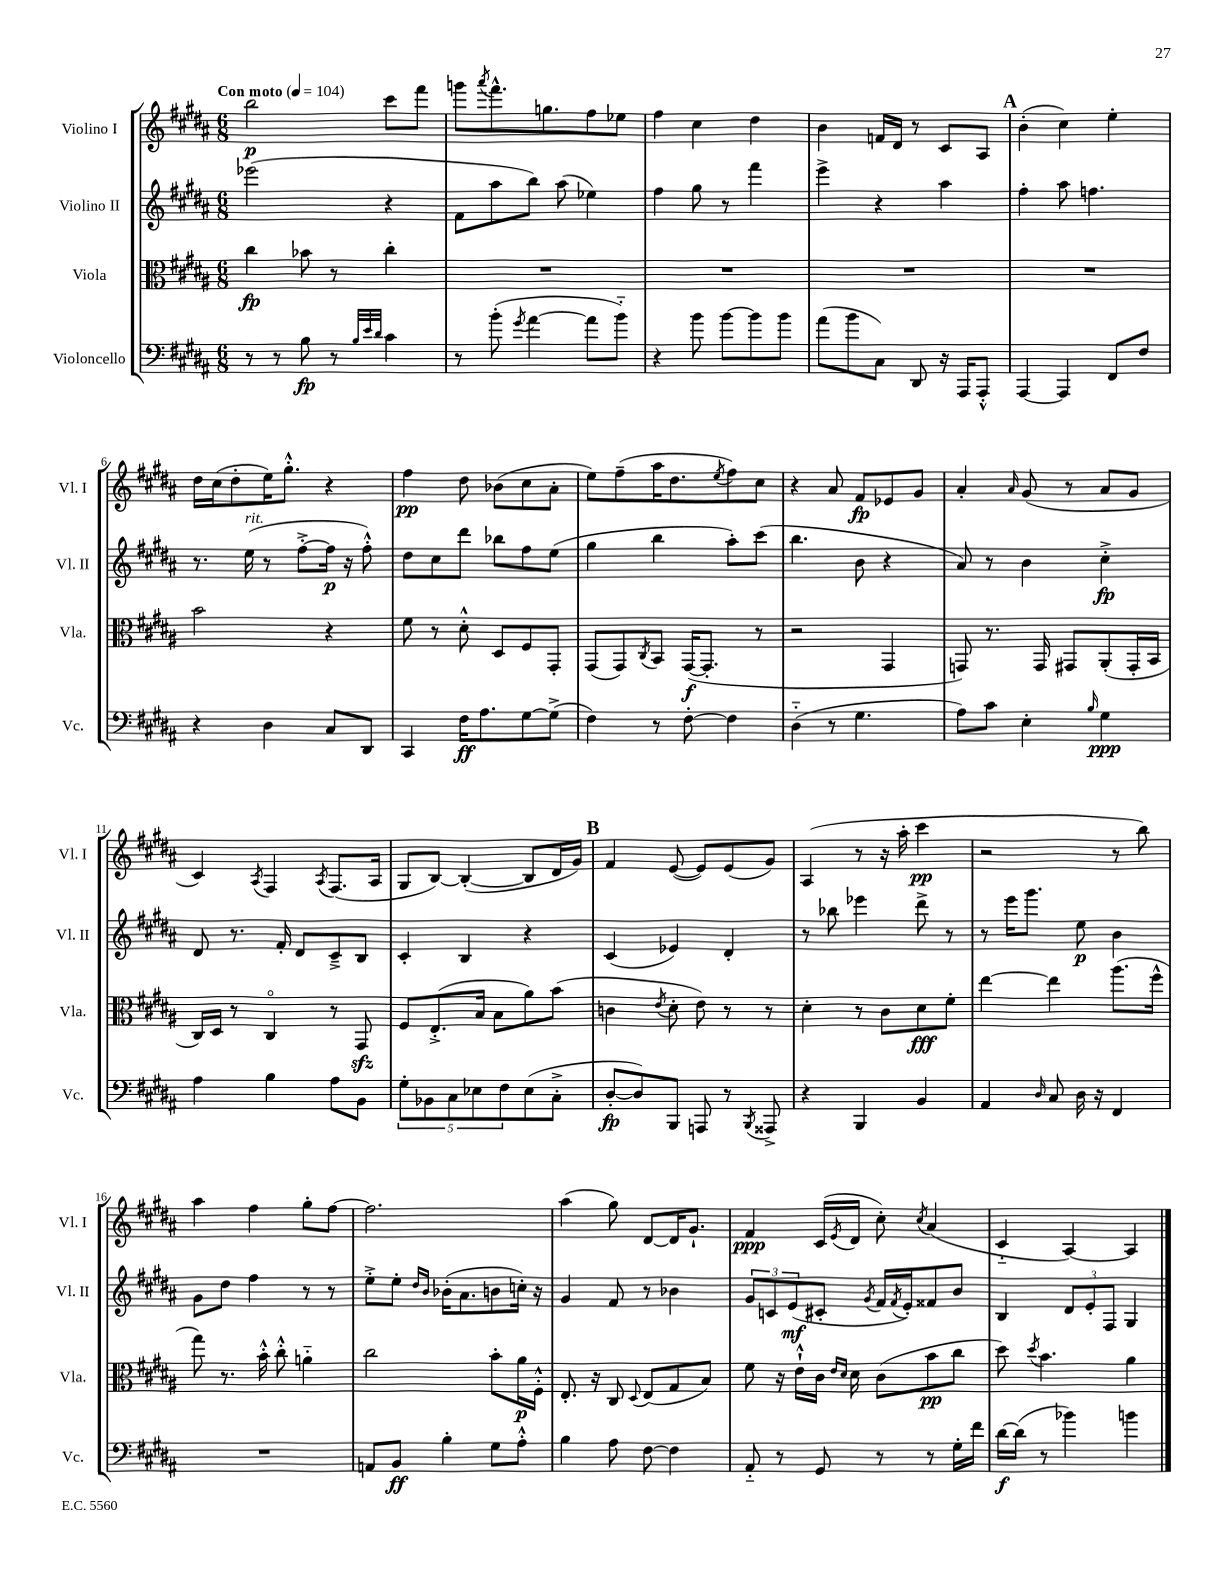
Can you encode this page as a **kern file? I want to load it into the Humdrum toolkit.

**kern	**dynam	**kern	**dynam	**kern	**dynam	**kern	**dynam
*part4	*part4	*part3	*part3	*part2	*part2	*part1	*part1
*staff4	*staff4	*staff3	*staff3	*staff2	*staff2	*staff1	*staff1
*I"Violoncello	*	*I"Viola	*	*I"Violino II	*	*I"Violino I	*
*I'Vc.	*	*I'Vla.	*	*I'Vl. II	*	*I'Vl. I	*
*clefF4	*	*clefC3	*	*clefG2	*	*clefG2	*
*k[f#c#g#d#a#]	*	*k[f#c#g#d#a#]	*	*k[f#c#g#d#a#]	*	*k[f#c#g#d#a#]	*
*M6/8	*	*M6/8	*	*M6/8	*	*M6/8	*
*MM104	*	*MM104	*	*MM104	*	*MM104	*
=1	=1	=1	=1	=1	=1	=1	=1
!	!	!	!	!	!	!LO:TX:a:B:t=Con moto	!
8r	.	4cc#\	fp	(2eee-X\	.	2bb\	p
8r	.	.	.	.	.	.	.
8B\	fp	8b-X\	.	.	.	.	.
8r	.	8r	.	.	.	.	.
32qqB/LLL	.	.	.	.	.	.	.
32qqe/	.	.	.	.	.	.	.
32qqd#/JJJ	.	.	.	.	.	.	.
4c#\	.	4cc#'\	.	4r	.	8ccc#\L	.
.	.	.	.	.	.	8fff#\J	.
=2	=2	=2	=2	=2	=2	=2	=2
8r	.	2.r	.	8f#\L	.	8gggn\L	.
.	.	.	.	.	.	8qaaa#/	.
(8b'\	.	.	.	8aa#\	.	8.fff#^^\	.
8qg#/	.	.	.	.	.	.	.
[4a#\	.	.	.	8bb\J)	.	.	.
.	.	.	.	.	.	8.ggn\	.
.	.	.	.	(8aa#\	.	.	.
8a#\L]	.	.	.	4ee-X\)	.	8ff#\	.
8b\J)	.	.	.	.	.	8ee-X\J	.
=3	=3	=3	=3	=3	=3	=3	=3
4r	.	2.r	.	4ff#\	.	4ff#\	.
8b\	.	.	.	8gg#\	.	4cc#\	.
[8b\L	.	.	.	8r	.	.	.
8b\]	.	.	.	4fff#\	.	4dd#\	.
8b\J	.	.	.	.	.	.	.
=4	=4	=4	=4	=4	=4	=4	=4
(8a#\L	.	2.r	.	4eee^\	.	4b\	.
8b\	.	.	.	.	.	.	.
8C#\J)	.	.	.	4r	.	16fn/LL	.
.	.	.	.	.	.	16d#/JJ	.
8DD#/	.	.	.	.	.	8r	.
16r	.	.	.	4aa#\	.	8c#/L	.
16AAA#/KL	.	.	.	.	.	.	.
8AAA#'^^/J	.	.	.	.	.	8A#/J	.
!!LO:REH:place=s1:t=A
=5	=5	=5	=5	=5	=5	=5	=5
[4AAA#/	.	2.r	.	4ff#'\	.	(4b'\	.
4AAA#/]	.	.	.	8aa#\	.	4cc#\)	.
.	.	.	.	4.ffn\	.	.	.
8FF#/L	.	.	.	.	.	4ee'\	.
8F#/J	.	.	.	.	.	.	.
!!LO:LB:g=z
=6	=6	=6	=6	=6	=6	=6	=6
4r	.	2b\	.	8.r	.	16dd#\LL	.
.	.	.	.	.	.	(16cc#\J	.
.	.	.	.	.	.	8dd#'\	.
!	!	!	!	!LO:TX:a:i:t=rit.	!	!	!
.	.	.	.	(16ee\	.	.	.
4D#\	.	.	.	8r	.	16ee\K)	.
.	.	.	.	.	.	8.gg#'^^\J	.
.	.	.	.	[8ff#'^\L	.	.	.
8C#/L	.	4r	.	16ff#\Jk]	p	4r	.
.	.	.	.	16r	.	.	.
8DD#/J	.	.	.	8ff#'^^\)	.	.	.
=7	=7	=7	=7	=7	=7	=7	=7
4CC#/	.	8f#\	.	8dd#\L	.	4ff#\	pp
.	.	8r	.	8cc#\	.	.	.
16F#\KL	ff	8d#'^^\	.	8ddd#\J	.	8dd#\	.
8.A#\	.	.	.	.	.	.	.
.	.	8D#/L	.	8bb-X\L	.	(8b-X\L	.
[8G#\	.	8F#/	.	8ff#\	.	8cc#\	.
(8G#^\J]	.	8GG#'/J	.	(8ee\J	.	8a#'\J	.
=8	=8	=8	=8	=8	=8	=8	=8
4F#\)	.	(8GG#/L	.	4gg#\	.	8ee\L)	.
.	.	8GG#/)	.	.	.	(8ff#~\	.
.	.	8qC#/	.	.	.	.	.
8r	.	8BB/J	.	4bb\	.	16aa#\K	.
.	.	.	.	.	.	8.dd#\	.
[8F#'\	.	([16GG#/KL	f	.	.	.	.
.	.	8.GG#'/J]	.	.	.	.	.
.	.	.	.	.	.	8qee/	.
4F#\]	.	.	.	8aa#'\L)	.	8ff#\)	.
.	.	8r	.	(8ccc#\J	.	8cc#\J	.
=9	=9	=9	=9	=9	=9	=9	=9
(4D#\	.	2r	.	4.bb\	.	4r	.
8r	.	.	.	.	.	8a#/	.
4.G#\	.	.	.	8b\	.	8f#/L	fp
.	.	4GG#/	.	4r	.	8e-X/	.
.	.	.	.	.	.	8g#/J	.
=10	=10	=10	=10	=10	=10	=10	=10
8A#\L)	.	8GGn/)	.	8a#/)	.	4a#'/	.
8c#\J	.	8.r	.	8r	.	.	.
.	.	.	.	.	.	16qqa#/	.
4E'\	.	.	.	4b\	.	(8g#/	.
.	.	16GG/	.	.	.	.	.
.	.	8GG#X/L	.	.	.	8r	.
16qqB/	.	.	.	.	.	.	.
4G#\	ppp	(8AA#'/	.	4cc#'^\	fp	8a#/L	.
.	.	16GG#'/L	.	.	.	8g#/J	.
.	.	16BB/JJ	.	.	.	.	.
!!LO:LB:g=z
=11	=11	=11	=11	=11	=11	=11	=11
4A#\	.	16C#/LL)	.	8d#/	.	4c#/)	.
.	.	16D#/JJ	.	.	.	.	.
.	.	8r	.	8.r	.	.	.
.	.	.	.	.	.	8qA#/	.
4B\	.	4C#/	.	.	.	4F#/	.
.	.	.	.	16f#'/	.	.	.
.	.	.	.	8d#/L	.	.	.
.	.	.	.	.	.	8qA#/	.
8A#\L	.	8r	.	8c#~^/	.	(8.F#/L	.
8BB\J	.	8GG#zz/	.	8B/J	.	.	.
.	.	.	.	.	.	16A#/Jk	.
=12	=12	=12	=12	=12	=12	=12	=12
10G#'\L	.	8F#/L	.	4c#'/	.	8G#/L	.
10BB-X\	.	.	.	.	.	.	.
.	.	(8.E'^/	.	.	.	[8B/J)	.
10C#\	.	.	.	.	.	.	.
.	.	.	.	4B/	.	(4B'/_	.
10E-X\	.	.	.	.	.	.	.
.	.	16B/Jk	.	.	.	.	.
.	.	8B\L	.	.	.	.	.
10F#\	.	.	.	.	.	.	.
(8E-\	.	8a#\)	.	4r	.	8B/L]	.
8C#'^\J	.	(8b\J	.	.	.	16d#/L	.
.	.	.	.	.	.	16g#/JJ)	.
!!LO:REH:place=s1:t=B
=13	=13	=13	=13	=13	=13	=13	=13
[8D#'/L	fp	4cn\	.	(4c#/	.	4f#/	.
8D#/])	.	.	.	.	.	.	.
.	.	8qe/	.	.	.	.	.
8BBB/J	.	8d#'\	.	4e-X/)	.	([8e/	.
8AAAn/	.	8e\)	.	.	.	8e/L])	.
8r	.	8r	.	4d#'/	.	(8e/	.
8qBBB/	.	.	.	.	.	.	.
8AAA##X^/	.	8r	.	.	.	8g#/J)	.
=14	=14	=14	=14	=14	=14	=14	=14
4r	.	4d#'\	.	8r	.	(4A#/	.
.	.	.	.	8bb-X\	.	.	.
4BBB/	.	8r	.	4eee-X\	.	8r	.
.	.	8c#\L	.	.	.	16r	.
.	.	.	.	.	.	16aa#'\	.
4BB/	.	8d#\	fff	8ddd#^\	.	4ccc#\	pp
.	.	8f#'\J	.	8r	.	.	.
=15	=15	=15	=15	=15	=15	=15	=15
4AA#/	.	[4ee\	.	8r	.	2r	.
.	.	.	.	16eee\KL	.	.	.
.	.	.	.	8.ggg#\J	.	.	.
16qqD#/	.	.	.	.	.	.	.
8C#/	.	4ee\]	.	.	.	.	.
16D#\	.	.	.	8ee\	p	.	.
16r	.	.	.	.	.	.	.
4FF#/	.	(8.aa#\L	.	4b\	.	8r	.
.	.	.	.	.	.	8bb\)	.
.	.	16ff#^^\Jk	.	.	.	.	.
!!LO:LB:g=z
=16	=16	=16	=16	=16	=16	=16	=16
2.r	.	8gg#\)	.	8g#\L	.	4aa#\	.
.	.	8.r	.	8dd#\J	.	.	.
.	.	.	.	4ff#\	.	4ff#\	.
.	.	16b'^^\	.	.	.	.	.
.	.	8cc#'^^\	.	.	.	.	.
.	.	4an\	.	8r	.	8gg#'\L	.
.	.	.	.	8r	.	[8ff#\J	.
=17	=17	=17	=17	=17	=17	=17	=17
8AAn/L	.	2cc#\	.	8ee'^\L	.	2.ff#\]	.
8BB/J	ff	.	.	8ee'\J	.	.	.
.	.	.	.	16qqdd#/LL	.	.	.
.	.	.	.	16qqb/JJ	.	.	.
4B'\	.	.	.	(16b-X'\KL	.	.	.
.	.	.	.	8.a#\	.	.	.
8G#\L	.	8b'\L	.	8bn\	.	.	.
8A#'^^\J	.	16a#\L	p	16ccn'\Jk)	.	.	.
.	.	16F#'^^\JJ	.	16r	.	.	.
=18	=18	=18	=18	=18	=18	=18	=18
4B\	.	8.E'/	.	4g#/	.	(4aa#\	.
.	.	16r	.	.	.	.	.
8A#\	.	8C#/	.	8f#/	.	8gg#\)	.
.	.	8qqD#/	.	.	.	.	.
[8F#\	.	(8E/L	.	8r	.	[8d#/L	.
4F#\]	.	8G#/	.	4b-X\	.	16d#/K]	.
.	.	.	.	.	.	8.g#`/J	.
.	.	8B/J)	.	.	.	.	.
=19	=19	=19	=19	=19	=19	=19	=19
8AA#/	.	8f#\	.	12g#/L	.	4f#/	ppp
.	.	.	.	12cn/	.	.	.
8r	.	16r	.	.	.	.	.
.	.	.	.	(12e/	mf	.	.
.	.	16e`^^\LL	.	.	.	.	.
8GG#/	.	16c#\JJ	.	8c#X'/J	.	(16c#/LL	.
.	.	16qqe/LL	.	.	.	.	.
.	.	16qqd#/JJ	.	.	.	8qe/	.
.	.	16d#\	.	.	.	16d#/JJ	.
.	.	.	.	8qg#/	.	.	.
8r	.	(8c#\L	.	16f#/LL	.	8cc#'\)	.
.	.	.	.	8qf#/	.	.	.
.	.	.	.	16e'/J)	.	.	.
.	.	.	.	.	.	8qcc#/	.
8r	.	8b\	pp	8f##X/	.	(4a#/	.
16G#'\LL	.	8cc#\J	.	8b/J	.	.	.
16f#\JJ	.	.	.	.	.	.	.
=20	=20	=20	=20	=20	=20	=20	=20
[16d#\LL	f	8dd#\)	.	4B/	.	4c#/	.
(16d#\JJ]	.	.	.	.	.	.	.
.	.	8qdd#/	.	.	.	.	.
8r	.	4.b\	.	.	.	.	.
4b-X\)	.	.	.	12d#/L	.	[4A#/)	.
.	.	.	.	12e'/	.	.	.
.	.	.	.	12F#/J	.	.	.
4bn\	.	4a#\	.	4G#/	.	4A#/]	.
==	==	==	==	==	==	==	==
*-	*-	*-	*-	*-	*-	*-	*-
